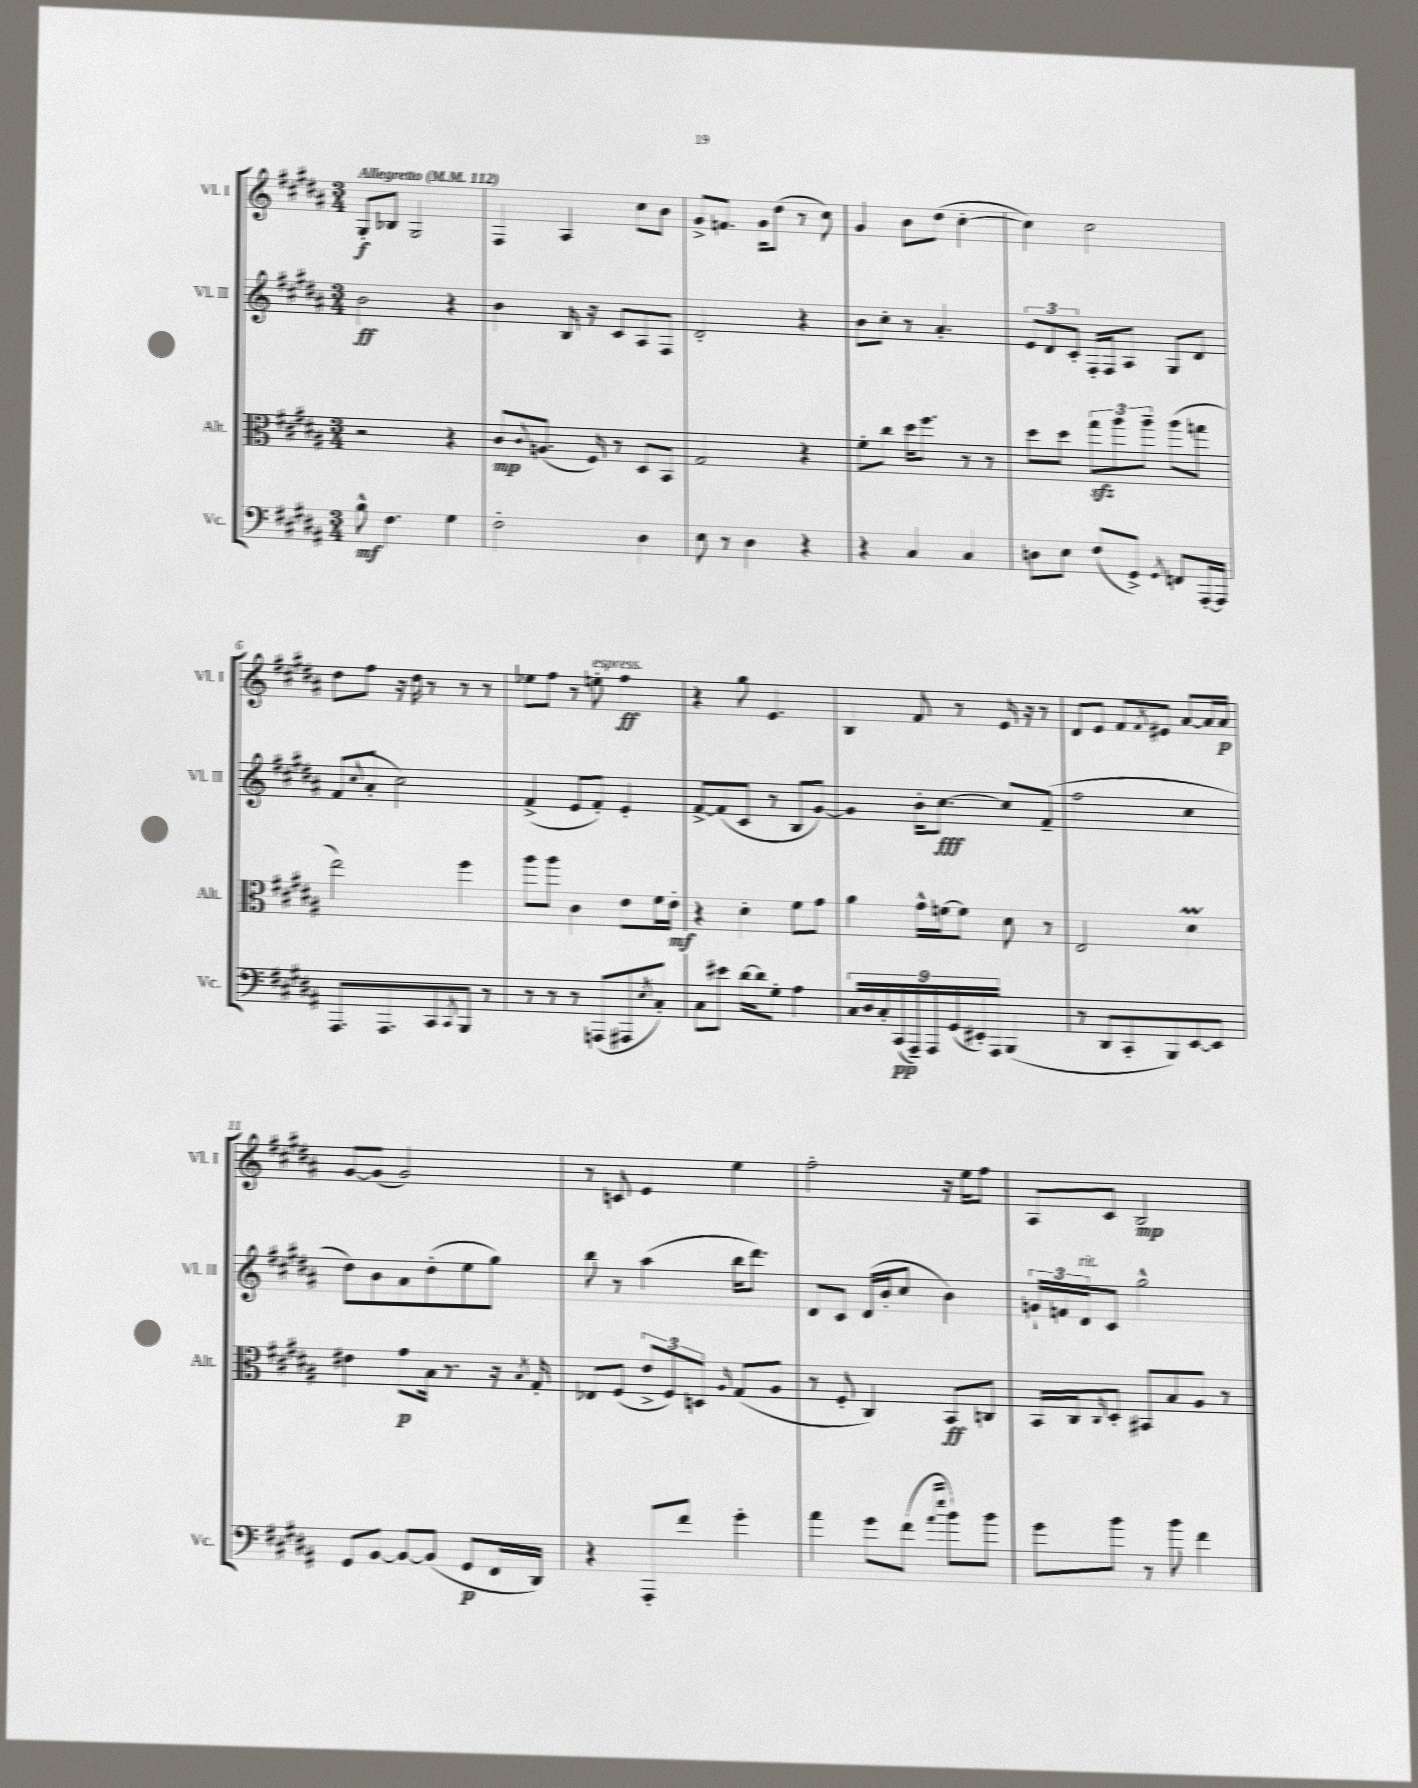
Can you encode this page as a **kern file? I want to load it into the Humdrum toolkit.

**kern	**kern	**kern	**kern
*staff4	*staff3	*staff2	*staff1
*clefF4	*clefC3	*clefG2	*clefG2
*k[f#c#g#d#a#]	*k[f#c#g#d#a#]	*k[f#c#g#d#a#]	*k[f#c#g#d#a#]
*M3/4	*M3/4	*M3/4	*M3/4
*MM112	*MM112	*MM112	*MM112
8B^^	2r	2b	8G#'
4.F#	.	.	8B-
.	.	.	2G#
4G#	4r	4r	.
=	=	=	=
2F#'	8c#	4b	4F#
.	8qqc#	.	.
.	(8.A	.	.
.	.	16B	4A#
.	16F#)	16r	.
.	8r	8c#	.
4D#	8D#	8A#	8cc#
.	8BB	8F#	8b
=	=	=	=
8E	2G#	2d#'	8g#^
8r	.	.	8.f
4D#	.	.	.
.	.	.	16g#
.	.	.	(8dd#
4r	4r	4r	8r
.	.	.	8cc#)
=	=	=	=
4r	8f#'	8b	4g#
.	8cc#	8cc#'	.
4C#	16dd#	8r	8b
.	8.ff#	.	.
.	.	4.a#'	(8dd#
4C#	8r	.	[4cc#'
.	8r	.	.
=	=	=	=
8D	8dd#	12e	4cc#])
.	.	12d#	.
8E	8dd#	.	.
.	.	12c#'	.
(8F#	12gg#	16F#'	2cc#
.	.	16F#	.
.	12aa#	.	.
8GG#^)	.	8A#	.
.	12aa#~	.	.
8qGG#	.	.	.
8FF	(8aa#	8G#	.
[16AAA#'	8gg	8d#	.
16AAA#]	.	.	.
=	=	=	=
8.AAA#	2ee)	(8f#	8dd#
.	.	8qqcc#	.
.	.	8a#'	8ff#
8.AAA#	.	.	.
.	.	2cc#)	16r
.	.	.	16dd#
8CC#	.	.	8r
8qCC#	.	.	.
8BBB	4ff#	.	8r
8r	.	.	8r
=	=	=	=
8r	8aa#	(4f#^	8ee-
8r	8aa#	.	8ff#
8r	4c#	8e	8r
(8AAA	.	8f#')	8ee'
8AAA#	8e	4e'	4ff#
8qE	.	.	.
8C#')	16f#	.	.
.	16e'	.	.
=	=	=	=
8C#	4r	[8f#^	4r
8e#	.	(8f#]	.
[16d#	4d#'	8c#	8gg#
16d#]	.	.	.
8G#'	.	8r	4.e
4A#	8f#	8B	.
.	8g#	[8g#)	.
=	=	=	=
18C#	4a#	4g#]	4B
18D#	.	.	.
18C#'	.	.	.
(18CC#	.	.	.
18AAA#~)	.	.	.
.	16g#^^	16b'	8f#
18AAA#	.	.	.
.	[16f	[8.cc#	.
(18GG#	.	.	.
.	8f]	.	8r
18EE#')	.	.	.
18AAA#	.	.	.
(4BBB	8d#	8cc#]	16e
.	.	.	16r
.	8r	(8f#~	8r
=	=	=	=
8r	2E	2ff#	8d#
8DD#	.	.	8e
8CC#'	.	.	8f#
.	.	.	8qf#
8BBB)	.	.	8e#
[8EE	4d#	4cc#	[8a#
8EE]	.	.	16a#]
.	.	.	16a#
=	=	=	=
8GG#	4e#	8dd#)	[8g#
[8BB	.	8b	(8g#]
8BB_	8g#	8a#	2g#)
(8BB]	16B	(8dd#'	.
.	8.r	.	.
8GG#	.	8ee	.
16FF#	16r	8gg#)	.
.	8qB	.	.
16DD#)	16G#'	.	.
=	=	=	=
4r	8E-	8bb	8r
.	(8F#	8r	8c
8AAA#'	12e^	(4aa#	4e
.	12F#)	.	.
8f#	.	.	.
.	12D	.	.
.	16qqA#	.	.
4g#'	(8G#	16bb	4ee
.	.	8.ddd#)	.
.	8A#	.	.
=	=	=	=
4a#	8r	8d#	2ff#'
.	8F#'	8c#	.
8g#	4C#)	(16d#	.
.	.	16b'	.
(8f#	.	8cc#	.
16qqa#	.	.	.
16qqee	.	.	.
8b)	8BB	4b)	16r
.	.	.	16ee
8b	8C	.	8ff#
=	=	=	=
8g#	16BB	24g`	8A#
.	.	24f	.
.	16C#	.	.
.	.	24d#	.
.	16qqC#	.	.
8b	8D#'	8c#	8c#
8r	8BB#	2gg#^^	2B
8b	8B	.	.
4f#	8A#	.	.
.	8r	.	.
==	==	==	==
*-	*-	*-	*-
